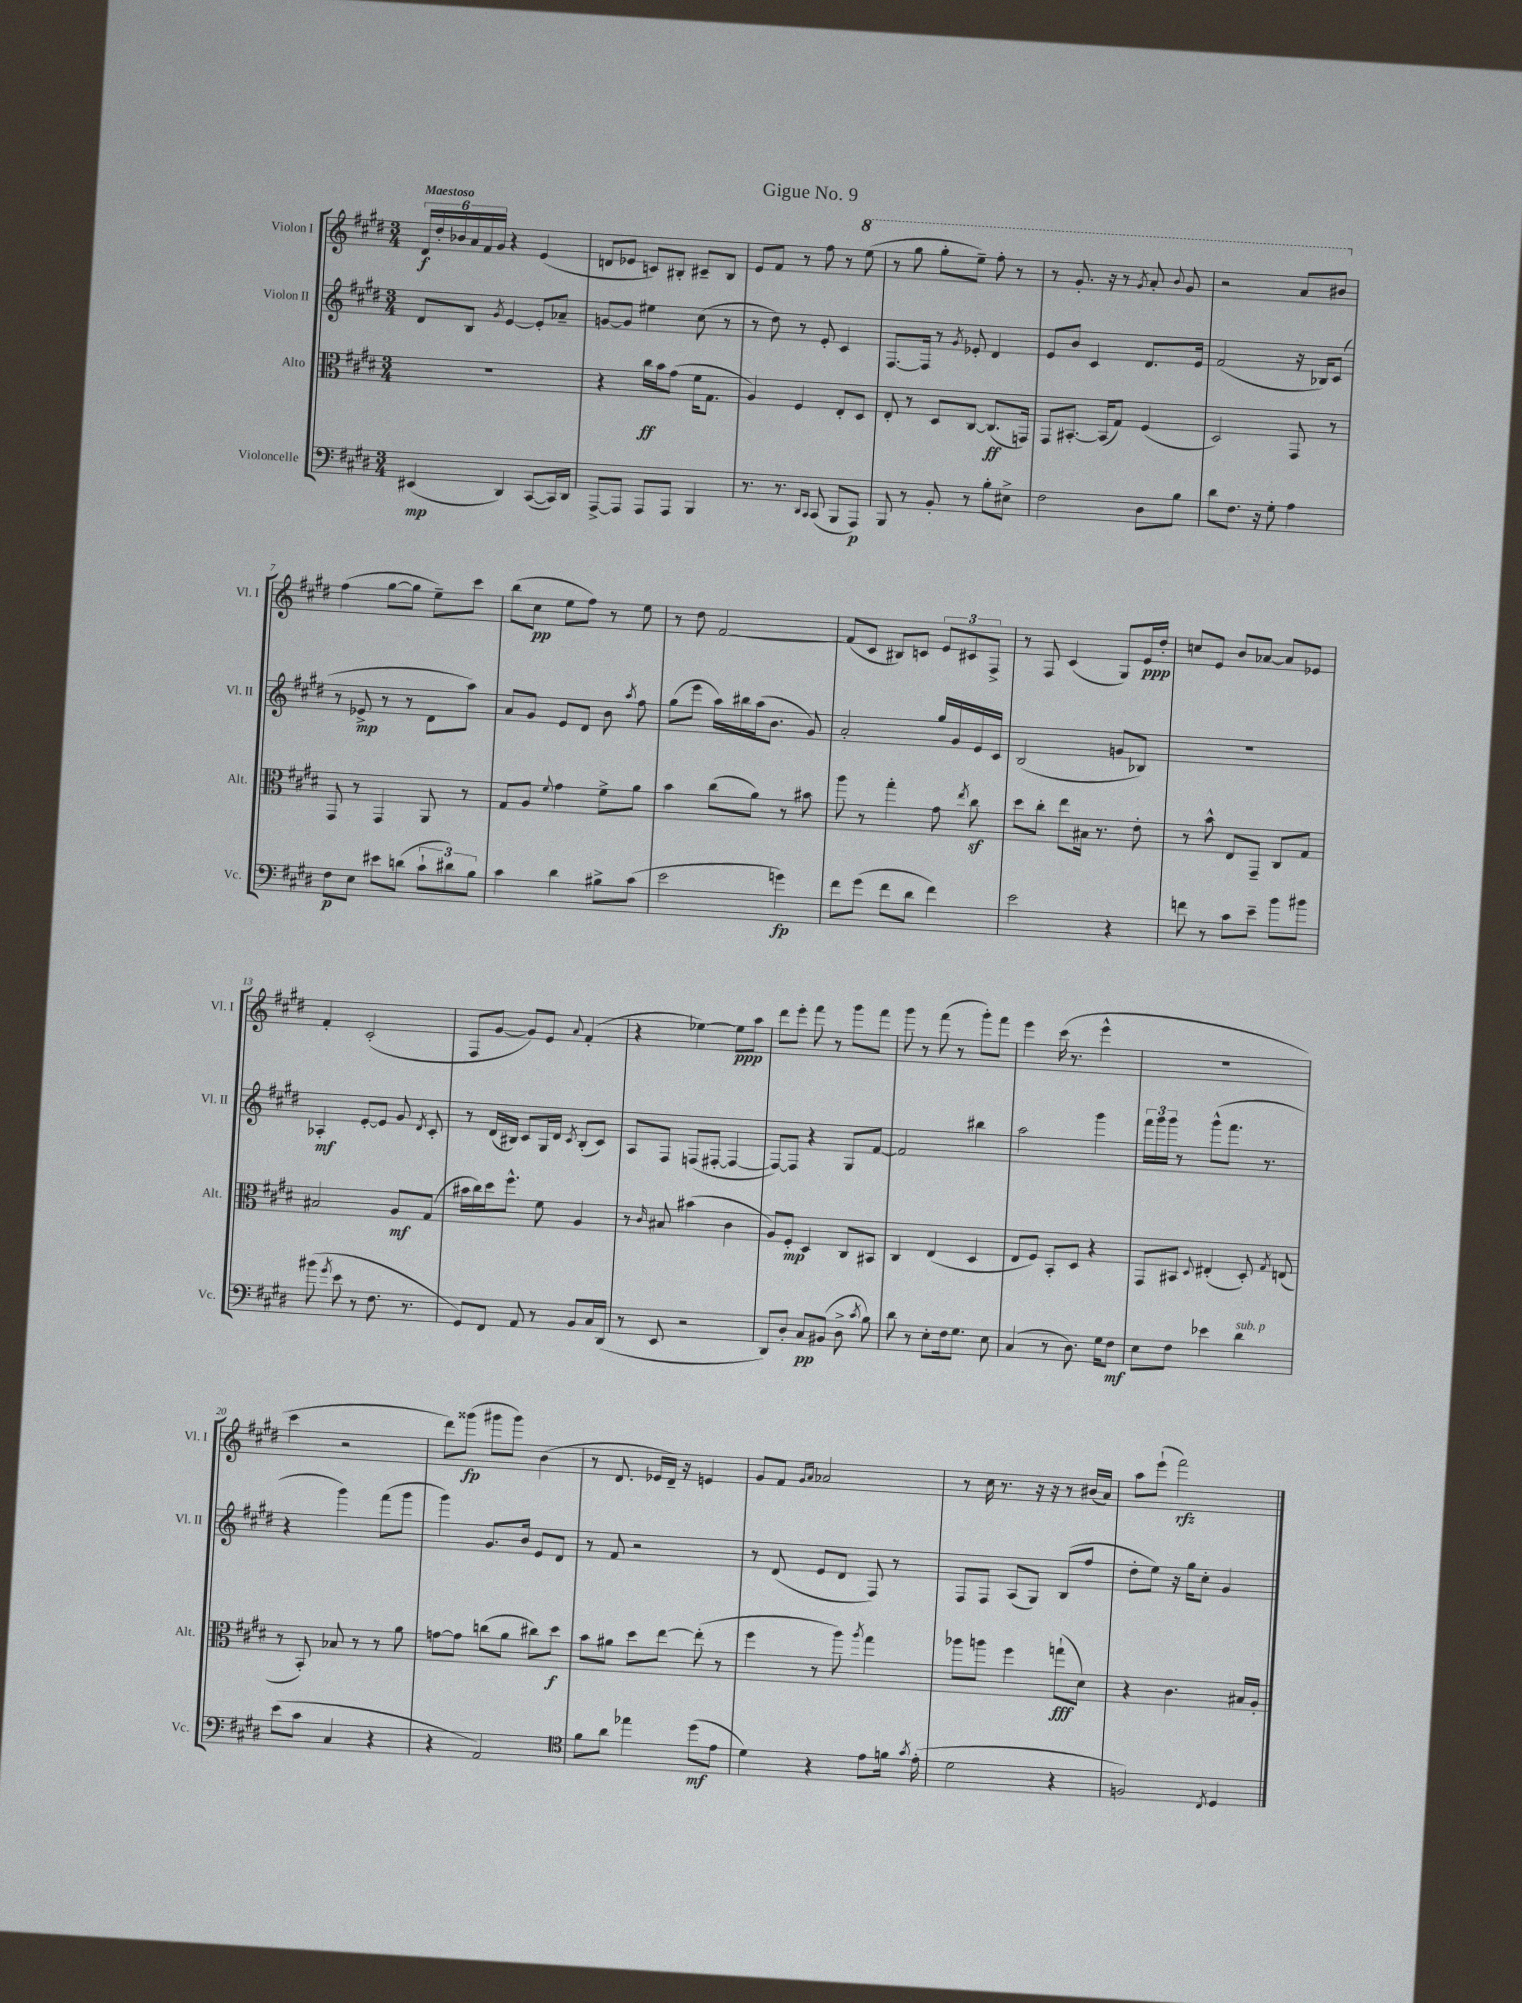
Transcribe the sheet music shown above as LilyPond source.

\header { title = "Gigue No. 9" }
<<
\new StaffGroup <<
\new Staff = "s0" \with { instrumentName = "Violon I" shortInstrumentName = "Vl. I" } {
    \clef treble \key e \major \numericTimeSignature \time 3/4 \tempo "Maestoso"
    \autoBeamOff \tuplet 6/4 { dis'16[\f dis''16-. bes'16 a'16 fis'16 gis'16] } r4 e'4( |
    d'8[ ees'8] c'8[) bis8]-. cis'8[-- bis8] |
    e'8[ fis'8] r8 fis''8 r8 \ottava #1 e'''8( |
    r8 gis'''8 gis'''8[-. e'''8]--) fis'''8-. r8 |
    r8 gis''8.-. r16 r8 \acciaccatura { gis''8 } a''8-. \appoggiatura { b''8 } gis''8 |
    r2 a''8[ bis''8] \ottava #0 |
    fis''4( gis''8[~ gis''8] e''8[--) cis'''8] |
    b''8[( cis''8]\pp e''8[ fis''8]) r8 e''8 |
    r8 dis''8 fis'2~ |
    fis'8[( cis'8] bis8[) c'8] \tuplet 3/2 { e'8[ cis'8 fis8]-> } |
    r8 fis8 cis'4( gis8[) e'16\ppp dis''16]-. |
    c''8[ e'8] b'8[ aes'8]~ aes'8[ ees'8] |
    fis'4-. cis'2-.( |
    fis8[ gis'8]~ gis'8[) e'8] \appoggiatura { a'8 } fis'4-.( |
    r4 ees''4~) ees''8[\ppp a''8] |
    dis'''8[ e'''8]-. fis'''8 r8 gis'''8[ fis'''8] |
    gis'''8 r8 fis'''8( r8 gis'''8[-.) fis'''8] |
    e'''4 cis'''16( r8. e'''4-^ |
    R2. |
    cis'''4 r2 |
    dis'''8[) gisis'''8]\fp( gis'''8[ gis'''8]) b'4( |
    r8 dis'8. ees'16[ dis'16]--) r16 e'4 |
    gis'8[ fis'8] \grace { gis'16[ a'16] } aes'2 |
    r8 cis''16 r8. r16 r16 r8 bis'16[( a'16]) |
    a''8[ e'''8]-!( fis'''2\rfz) \bar "|." |
}
\new Staff = "s1" \with { instrumentName = "Violon II" shortInstrumentName = "Vl. II" } {
    \clef treble \key e \major \numericTimeSignature \time 3/4
    \autoBeamOff dis'8[ b8] \acciaccatura { gis'8 } e'4~ e'8[-. aes'8]-- |
    g'8[~ g'8] eis''4 cis''8( r8 |
    r8 dis''8) r8 e'8-. cis'4 |
    fis8.[~ fis16] r8 \acciaccatura { gis'8 } ees'8-. dis'4 |
    e'8[ b'8] cis'4 dis'8.[ e'16] |
    fis'2( r16 bes16[) cis'8]( |
    r8 ees'8->\mp r8 r8 dis'8[ a''8]) |
    a'8[ gis'8] e'8[ dis'8] b'8 \acciaccatura { a''8 } fis''8 |
    gis''8[( e'''8] a''16[) bis''16 a''16( b'8.] gis'8) |
    a'2-. gis''16[ gis'16 e'16 cis'16] |
    b2( g'8[ bes8]) |
    R2. |
    aes4-.\mf e'8[~-. e'8] gis'8 \acciaccatura { dis'8 } cis'8-. |
    r8 dis'16[( bis16]) cis'8[ gis16 dis'16] \acciaccatura { cis'8 } bis8[-.( cis'8]) |
    a8[ fis8] f8[( fis8]~-. fis4~ |
    fis8[~) fis8] r4 gis8[ fis'8]~ |
    fis'2 bis''4 |
    a''2 gis'''4 |
    \tuplet 3/2 { fis'''16[ gis'''16 gis'''16] } r8 gis'''8[-^( fis'''8.] r8. |
    r4 gis'''4) fis'''8[( gis'''8] |
    gis'''4) gis'8.[ b'16] e'8[ dis'8] |
    r8 fis'8 r2 |
    r8 dis'8( e'8[ dis'8] fis8) r8 |
    fis8[ fis8] a8[( gis8]) b8[( fis''8] |
    dis''8[-. e''8]) r16 gis''16[ cis''8]-. gis'4 \bar "|." |
}
\new Staff = "s2" \with { instrumentName = "Alto" shortInstrumentName = "Alt." } {
    \clef alto \key e \major \numericTimeSignature \time 3/4
    \autoBeamOff R2. |
    r4 cis''16[\ff b'16 gis'8]( fis'16[ gis8.] |
    a4) fis4 e8[-. dis8] |
    e8-. r8 dis8[ cis8]~ cis8.[\ff( g,16]) |
    gis,8[ bis,8.]~-. bis,16[( gis8]) fis4( |
    dis2) gis,8 r8 |
    gis,8 r8 gis,4 a,8 r8 |
    gis8[ a8] \appoggiatura { fis'8 } gis'4 fis'8[-> a'8] |
    b'4 cis''8[( a'8]) r8 bis'8 |
    a''8 r8 gis''4-. gis'8 \acciaccatura { e''8 } cis''8\sf |
    dis''8[ cis''8]-. e''8[ bis16] r8. e'8-. |
    r8 b'8-^ e8[ gis,8]-- cis8[ gis8] |
    bis2 a8[\mf gis8]( |
    bis'16[ cis''16) dis''16 fis''8.]-^ fis'8 a4 |
    r8 \grace { cis'16 } bis8 bis'4( cis'4 |
    a8[) fis8]-.\mp dis4 cis8[ bis,8] |
    cis4 e4( dis4 |
    e8[ fis8]) b,8[-. dis8] r4 |
    gis,8[ bis,8] \appoggiatura { dis8 } eis4-.( dis8-.) \acciaccatura { gis8 } e8( |
    r8 b,8-.) bes8 r8 r8 a'8 |
    g'8[~ g'8] c''8[( a'8] cis''8[) dis''8]\f |
    b'8[ ais'8] dis''8[ e''8]~ e''8-.( r8 |
    fis''4 r8 a''8) \acciaccatura { a''8 } gis''4 |
    aes''8[ a''8] fis''4 g''8[-!\fff( dis'8]) |
    r4 cis'4. bis16[ a16]-. \bar "|." |
}
\new Staff = "s3" \with { instrumentName = "Violoncelle" shortInstrumentName = "Vc." } {
    \clef bass \key e \major \numericTimeSignature \time 3/4
    \autoBeamOff eis,4\mp( dis,4) cis,8[~( cis,16) dis,16] |
    a,,8[~-> a,,8] a,,8[ a,,8] b,,4 |
    r8. r8. \grace { dis,16[ cis,16] } cis,8( b,,8[ a,,8]\p) |
    b,,8 r8 b,8-. r8 b8[-. eis8]-> |
    fis2 dis8[ b8] |
    dis'8[ fis8.] r16 gis8-. a4 |
    fis8[\p e8] eis'8[ d'8]( \tuplet 3/2 { cis'8[-! dis'8) b8] } |
    cis'4 dis'4 bis8[-> cis'8]( |
    e'2 g'4\fp) |
    fis'8[ gis'8]( fis'8[ dis'8] fis'4) |
    e'2 r4 |
    f'8 r8 cis'8[ e'8]-- b'8[ bis'8] |
    bis'8( \acciaccatura { gis'8 } e'8 r8 fis8. r8. |
    gis,8[) fis,8] a,8 r8 b,8[ cis16 dis,16]( |
    r8 e,8 r2 |
    dis,8[) dis8]-. cis8[\pp bis,8]( dis8-> \acciaccatura { cis'8 } b8) |
    dis'8 r8 e8[-. fis16 gis8.] e8 |
    cis4( r8 dis8.) gis16[ fis8]\mf |
    e8[ fis8] ees'4 dis'4^\markup { \italic "sub. p" } |
    e'8[( cis'8] cis4 r4 |
    r4 a,2) |
    \clef tenor fis'8[ a'8] ees''4 dis''8[\mf( e'8] |
    dis'4) r4 e'8[ f'16] \acciaccatura { gis'8 } e'16-.( |
    dis'2 r4 |
    f2) \acciaccatura { cis8 } dis4 \bar "|." |
}
>>
>>
